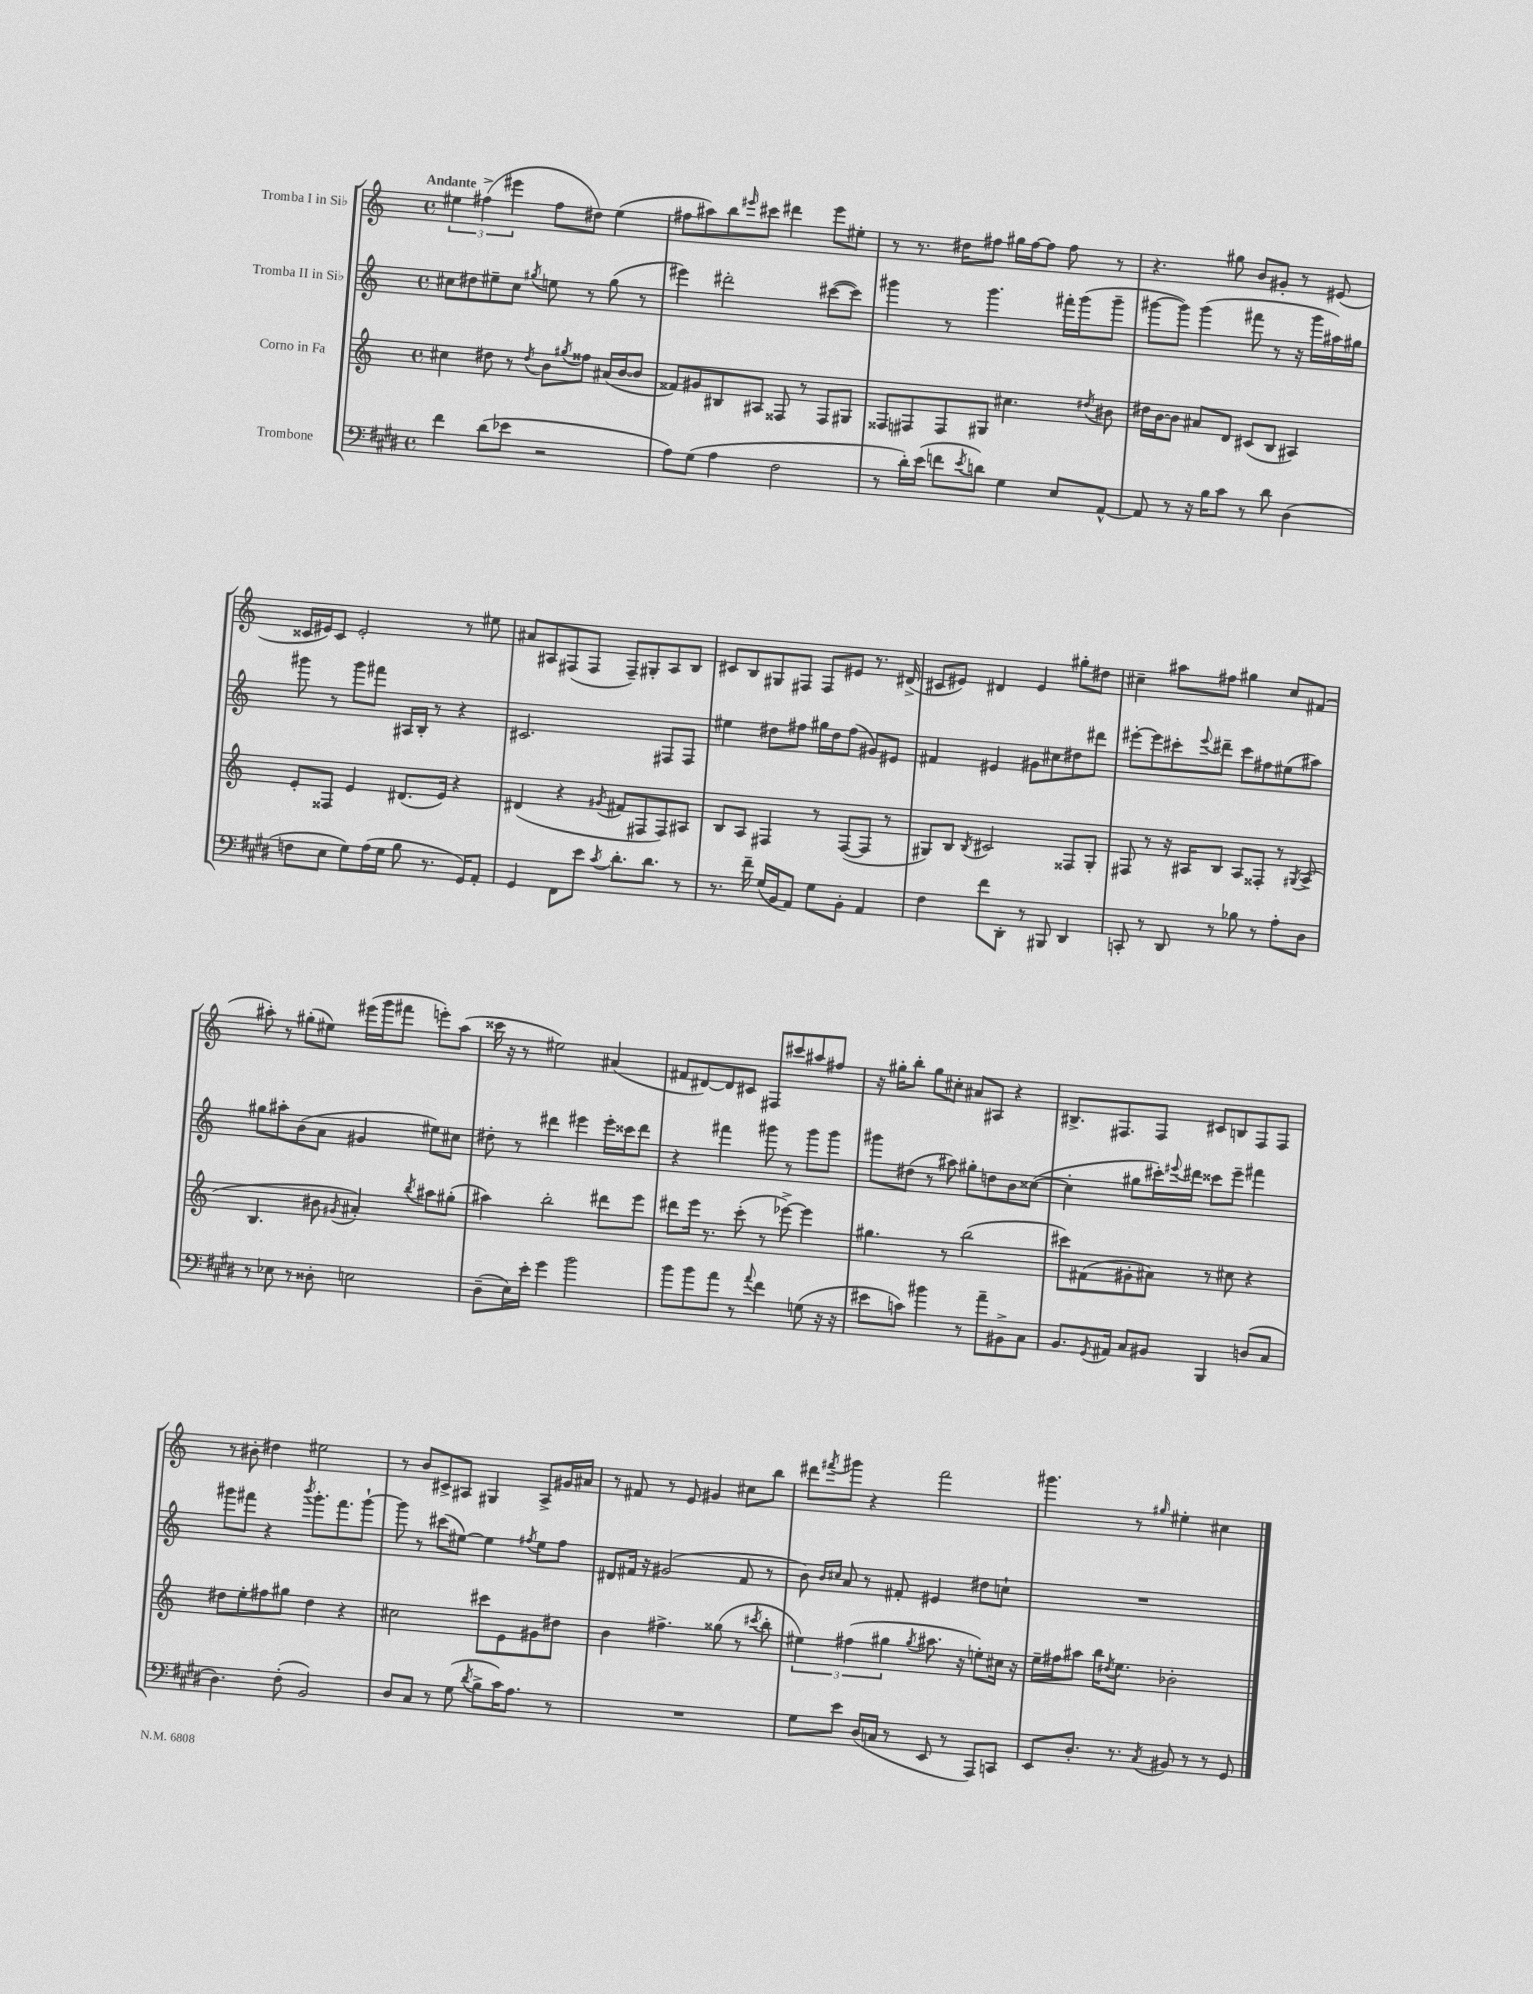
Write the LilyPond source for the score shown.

<<
\new StaffGroup <<
\new Staff = "s0" \with { instrumentName = "Tromba I in Sib" } {
    \clef treble \key c \major \defaultTimeSignature \time 4/4 \tempo "Andante"
    \tuplet 3/2 { eis''4 fis''4->( eis'''4 } fis''8 dis''8) eis''4( |
    fis''8 ais''8) b''8 \grace { eis'''16 } cis'''8 dis'''4 eis'''8 eis''8-. |
    r8 r8. dis''16 fis''8 gis''16 fis''16~ fis''8 fis''8 r8 |
    r4. gis''8 b'8 gis'8-. r8 eis'8( |
    cisis'16 eis'16) cisis'8 eis'2-. r8 eis''8 |
    ais'8 ais8 fis8( fis8 fis8--) gis8-. ais8 b8 |
    cis'8 b8 gis8 fis8 fis8 eis'8 r8. dis'16->( |
    cis'8 eis'8) dis'4 eis'4 gis''8-. dis''8 |
    cis''4-- ais''8 fis''8 gis''4 cis''8 fis'8( |
    ais''8-.) r8 gis''8-.( eis''8) eis'''16( g'''16 fis'''8 e'''8-.) ais''8( |
    cisis'''16 r16 r8 eis''2) ais'4( |
    fis'8 dis'8~) dis'8 cis'8 fis8 cis'''8 ais''8 fis''8 |
    r16 gis''16-. b''8-. gis''8 cis''8-. ais'8 ais8 r4 |
    bis8.-> fis8. fis8 cis'8 b8 fis8 fis8 |
    r8 bis'8-. dis''4 eis''2 |
    r8 b'8 cis'8-> ais8 gis4 ais8-> gis'16 ais'16 |
    r8 fis'8 r8 e'8 gis'4 cis''8 b''8 |
    dis'''8 \acciaccatura { fis'''8 } gis'''8 r4 fis'''2 |
    gis'''4. r8 \grace { gis''16 } eis''4-. cis''4 \bar "|." |
}
\new Staff = "s1" \with { instrumentName = "Tromba II in Sib" } {
    \clef treble \key c \major \defaultTimeSignature \time 4/4
    cis''8 dis''8 eis''8-- cis''8 \acciaccatura { gis''8 } e''8 r8 gis''8( r8 |
    eis'''4) dis'''2-. cis'''8~( cis'''8) |
    gis'''4 r8 gis'''4. fis'''16-. gis'''16( gis'''8-- |
    gis'''8~ gis'''8) gis'''4( fis'''8 r8 r16 gis'''16 ais''16) gis''16 |
    gis'''8 r8 gis'''8 fis'''8 ais16 b16-. r8 r4 |
    cis'2. fis8 fis8 |
    eis''4 dis''8 fis''8 gis''16 dis''16 fis''8( gis'8) eis'8 |
    fis'4 eis'4 gis'8 cis''8 dis''8 dis'''8 |
    eis'''8~-. eis'''8 cis'''8-. \appoggiatura { eis'''8 } dis'''8-- cis'''8 fis''8 eis''8( ais''8) |
    gis''8 ais''8-. b'8( a'8 gis'4 eis''8) cis''8 |
    dis''8-. r8 dis'''4 eis'''4 eis'''16-. cisis'''16 dis'''8 |
    r4 fis'''4 gis'''8 r8 gis'''8 gis'''8 |
    gis'''8 dis''8( r8 ais''8) gis''8-. d''8 b'8 cisis''8~( |
    cisis''4-. gis''8 cis'''16-.) \appoggiatura { eis'''8 } dis'''16 cisis'''8 eis'''8-- fis'''4 |
    gis'''8 fis'''8 r4 \acciaccatura { b'''8 } gis'''8.-. fis'''8. gis'''8~-! |
    gis'''8 r8 cis'''8( eis''8~) eis''4 \acciaccatura { fis''8 } eis''8 fis''8 |
    dis'8 fis'16 r16 gis'2( fis'8 r8 |
    b'8) \grace { b'16 cis''16 } a'8 r8 fis'8-. eis'4 dis''8 c''8-! |
    R1 \bar "|." |
}
\new Staff = "s2" \with { instrumentName = "Corno in Fa" } {
    \clef treble \key c \major \defaultTimeSignature \time 4/4
    cis''4 dis''8 r8 \acciaccatura { dis''8 } b'8 \acciaccatura { gis''8 } fisis''8 ais'16( b'16~ b'8 |
    fisis'8) gis'8 bis8 ais8 fisis8 r8 fisis8 gis8 |
    fisis8 fis8 fis8 gis8 cis''4. \acciaccatura { dis''8 } bis'8 |
    dis''16 b'16~ b'8 ais'8 d'8 cis'8( b8 ais4) |
    e'8-. fisis8 e'4 dis'8.( e'16) r4 |
    dis'4( r4 \acciaccatura { gis'8 } fis'8 fis8 fis8) ais8 |
    b8 a8 fis4 r8 fis8~( fis8 r8 |
    gis8) b8 \acciaccatura { b8 } cis'2 fisis8 gis8-. |
    fis8 r8 r16 ais16 b8 ais8 fisis8-. r8 \acciaccatura { gis8 } ais8->( |
    b4. bis'8 \acciaccatura { gis'8 } ais'4-.) \acciaccatura { b''8 } ais''8 gis''8-.( |
    ais''4) b''2-. dis'''8 e'''8 |
    dis'''8 e'''16 r8. c'''8-.( r8 ees'''8~->) ees'''4 |
    gis''4. r8 b''2( |
    cis'''8) fis'8( gis'8-. ais'8) r8 cis''8 r4 |
    dis''8 e''8-. fis''8 gis''8 dis''4 r4 |
    cis''2 cis'''8 e'8 gis'8 dis''8 |
    b'4 fis''4.-> gisis''8( r8 \acciaccatura { cis'''8 } b''8-. |
    \tuplet 3/2 { eis''4) fis''4( gis''4 } \acciaccatura { gis''8 } ais''8. r16 e''8-.) cis''16 r16 |
    e''16-- fis''16 ais''8 b''16 \acciaccatura { dis''8 } e''8. bes'2-. \bar "|." |
}
\new Staff = "s3" \with { instrumentName = "Trombone" } {
    \clef bass \key e \major \defaultTimeSignature \time 4/4
    fis'4 dis'8( ees'8 r2 |
    a8) gis8( a4 fis2 |
    r8 dis'16-.) e'16( f'8 \acciaccatura { e'8 } d'8) gis4 e8 a,8~-^ |
    a,8 r8 r16 b16 cis'8 r8 dis'8 dis4( |
    f8 e8 gis8) a16( gis16 b8 r8. gis,16) a,8-. |
    gis,4 fis,8 e'8 \acciaccatura { cis'8 } dis'8.-. dis'8. r8 |
    r8. fis'16-- gis16( b,16 a,8) gis8 b,8-. a,4 |
    fis4 fis'8 dis,8-. r8 bis,,8 dis,4 |
    c,8-. r8 dis,8 r8 bes8 r8 a8-. dis8 |
    r8 ees8 r8 disis8-. e2 |
    dis8--( e16) e'16-. gis'4 b'2 |
    b'8 b'8 a'8 r8 \appoggiatura { a'8 } fis'4 g8( r16 r16 |
    eis'8 c'8) bis'4 r8 a'8-- bis,8-> cis8 |
    b,8. \acciaccatura { gis,8 } ais,16 cis8 bis,8 b,,4 d8( cis8 |
    dis4.) fis8-.( b,2) |
    dis8 cis8 r8 gis8( \acciaccatura { dis'8 } b8-> cis'16) a8. r8 |
    R1 |
    gis8 e'8 dis16( c16 r8 e,8 r8 a,,8) c,8 |
    e,8 dis8.-. r8. \acciaccatura { cis8 } bis,8 r8 r8 gis,8 \bar "|." |
}
>>
>>
\layout { \context { \Score \remove "Bar_number_engraver" } }
